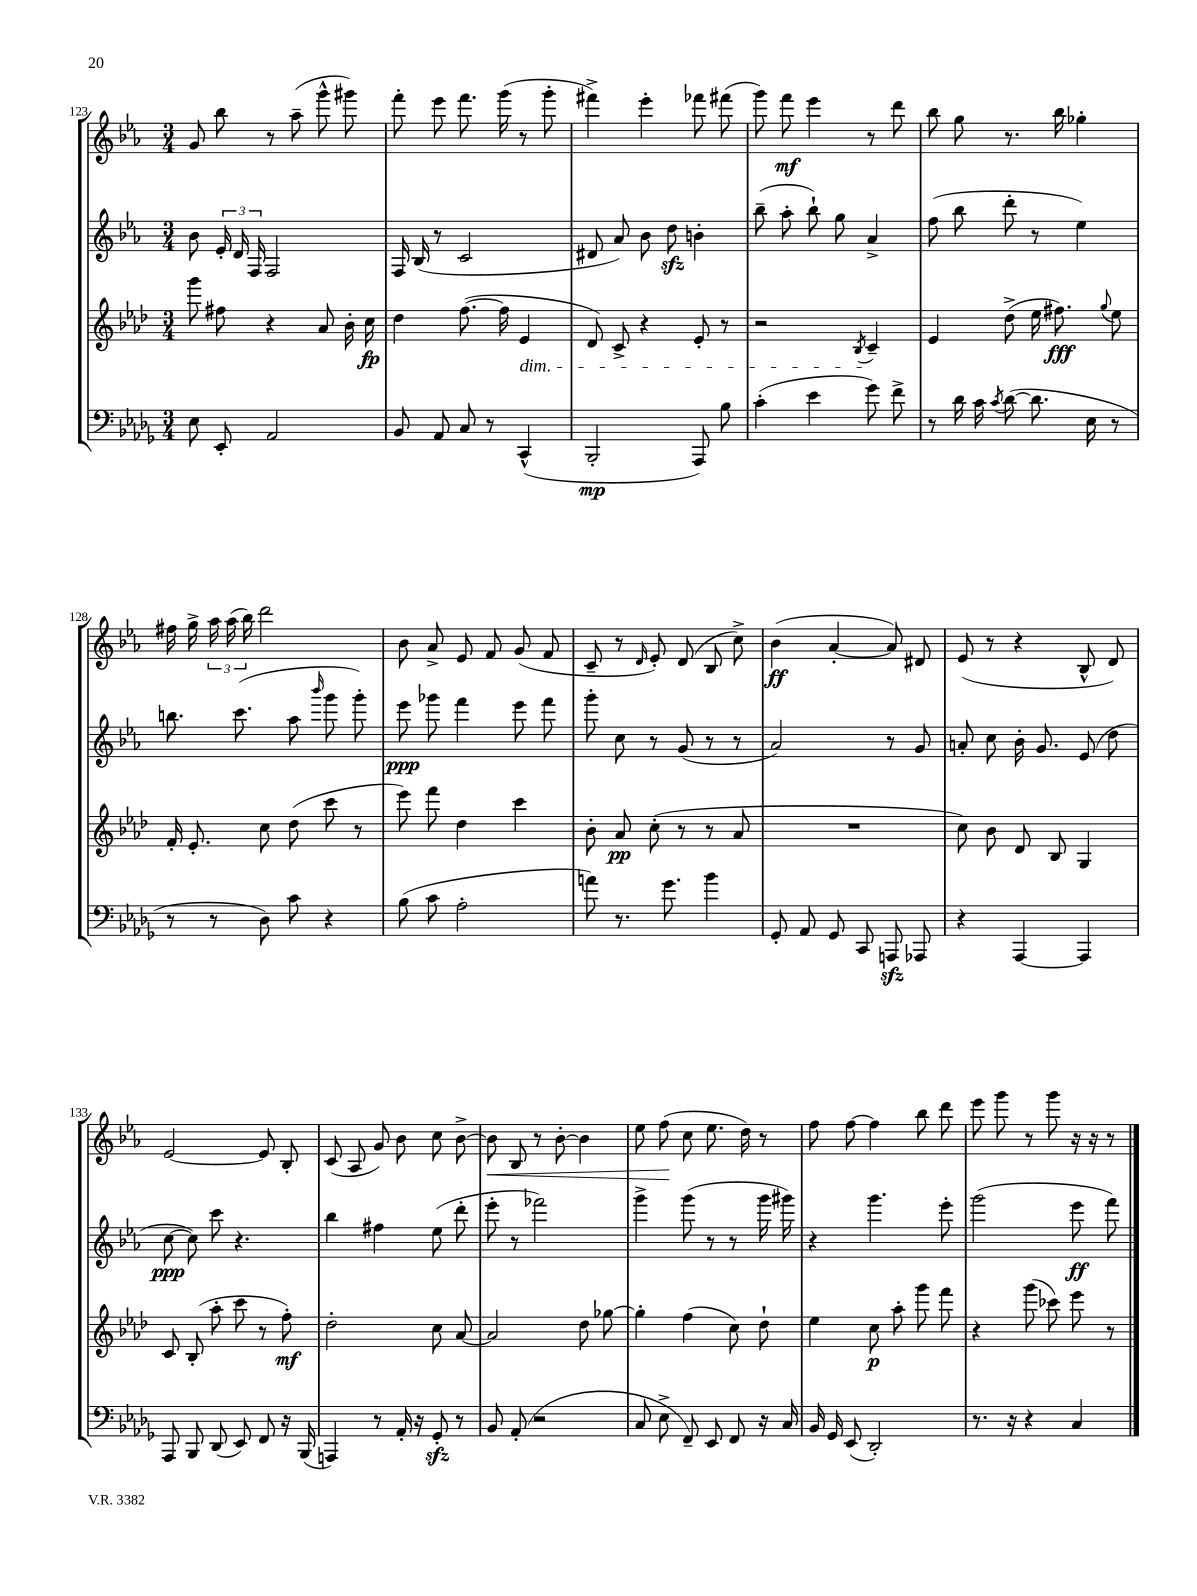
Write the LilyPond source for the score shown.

<<
\new StaffGroup <<
\new Staff = "s0" {
    \clef treble \key ees \major \numericTimeSignature \time 3/4
    \autoBeamOff g'8 bes''8 r8 aes''8--( g'''8-^ gis'''8) |
    f'''8-. ees'''8 f'''8. g'''16( r8 g'''8-. |
    fis'''4->) ees'''4-. fes'''8 fis'''8( |
    g'''8) f'''8\mf ees'''4 r8 d'''8 |
    bes''8 g''8 r8. bes''16 ges''4-. |
    fis''16 g''16-> \tuplet 3/2 { aes''16 aes''16( bes''16) } d'''2 |
    bes'8 aes'8-> ees'8 f'8 g'8( f'8 |
    c'8-- r8 \grace { d'16 } ees'8-.) d'8( bes8 c''8->) |
    bes'4\ff( aes'4~-. aes'8) dis'8 |
    ees'8( r8 r4 bes8-^ d'8) |
    ees'2~ ees'8 bes8-. |
    c'8( aes8 g'8) bes'8 c''8 bes'8~-> |
    bes'8\< bes8 r8 bes'8~-. bes'4 |
    ees''8 f''8\!( c''8 ees''8. d''16) r8 |
    f''8 f''8~ f''4 bes''8 d'''8 |
    ees'''8 g'''8 r8 g'''8 r16 r16 r8 \bar "|." |
}
\new Staff = "s1" {
    \clef treble \key ees \major \numericTimeSignature \time 3/4
    \autoBeamOff bes'8 \tuplet 3/2 { ees'16-. d'16 f16 } f2 |
    f16 bes16( r8 c'2 |
    dis'8 aes'8) bes'8 d''8\sfz b'4-. |
    bes''8--( aes''8-. bes''8-!) g''8 aes'4-> |
    f''8( bes''8 d'''8-. r8 ees''4) |
    b''8. c'''8.( aes''8 \grace { bes'''16 } g'''8 g'''8-.) |
    ees'''8\ppp ges'''8 f'''4 ees'''8 f'''8 |
    g'''8-. c''8 r8 g'8( r8 r8 |
    aes'2) r8 g'8 |
    a'8-. c''8 bes'16-. g'8. ees'8( d''8 |
    c''8~\ppp c''8) c'''8 r4. |
    bes''4 fis''4 ees''8( d'''8-. |
    ees'''8-. r8 fes'''2) |
    g'''4-> g'''8( r8 r8 g'''16 gis'''16) |
    r4 g'''4. ees'''8-. |
    g'''2( ees'''8\ff f'''8) \bar "|." |
}
\new Staff = "s2" {
    \clef treble \key aes \major \numericTimeSignature \time 3/4
    \autoBeamOff g'''8 fis''8 r4 aes'8 bes'16-. c''16\fp |
    des''4 f''8.~( f''16 ees'4\dim |
    des'8) c'8-> r4 ees'8-. r8 |
    r2 \acciaccatura { bes8 } c'4--\! |
    ees'4 des''8->( ees''16 fis''8.\fff) \appoggiatura { g''8 } ees''8 |
    f'16-. ees'8.-. c''8 des''8( c'''8 r8 |
    ees'''8) f'''8 des''4 c'''4 |
    bes'8-. aes'8\pp c''8-.( r8 r8 aes'8 |
    R2. |
    c''8) bes'8 des'8 bes8 g4 |
    c'8 bes8-.( aes''8-. c'''8 r8 f''8-.\mf) |
    des''2-. c''8 aes'8~ |
    aes'2 des''8 ges''8~ |
    ges''4-. f''4( c''8) des''8-! |
    ees''4 c''8\p aes''8-. g'''8 f'''8 |
    r4 g'''8( ces'''8) ees'''8 r8 \bar "|." |
}
\new Staff = "s3" {
    \clef bass \key des \major \numericTimeSignature \time 3/4
    \autoBeamOff ees8 ees,8-. aes,2 |
    bes,8 aes,8 c8 r8 c,4-^( |
    bes,,2-.\mp aes,,8) bes8 |
    c'4-.( ees'4 ges'8) f'8-> |
    r8 des'16 c'16 \acciaccatura { c'8 } des'8~( des'8. ees16 r8 |
    r8 r8 des8) c'8 r4 |
    bes8( c'8 aes2-. |
    a'8) r8. ges'8. bes'4 |
    ges,8-. aes,8 ges,8 c,8 a,,8\sfz aes,,8 |
    r4 aes,,4~ aes,,4 |
    aes,,8 bes,,8 des,8( ees,8) f,8 r16 bes,,16( |
    a,,4) r8 aes,16-. r16 ges,8-.\sfz r8 |
    bes,8 aes,8-.( r2 |
    c8 ees8-> f,8--) ees,8 f,8 r16 c16 |
    bes,16 ges,16 ees,8( des,2-.) |
    r8. r16 r4 c4 \bar "|." |
}
>>
>>
\layout { \context { \Score currentBarNumber = #123 } }
